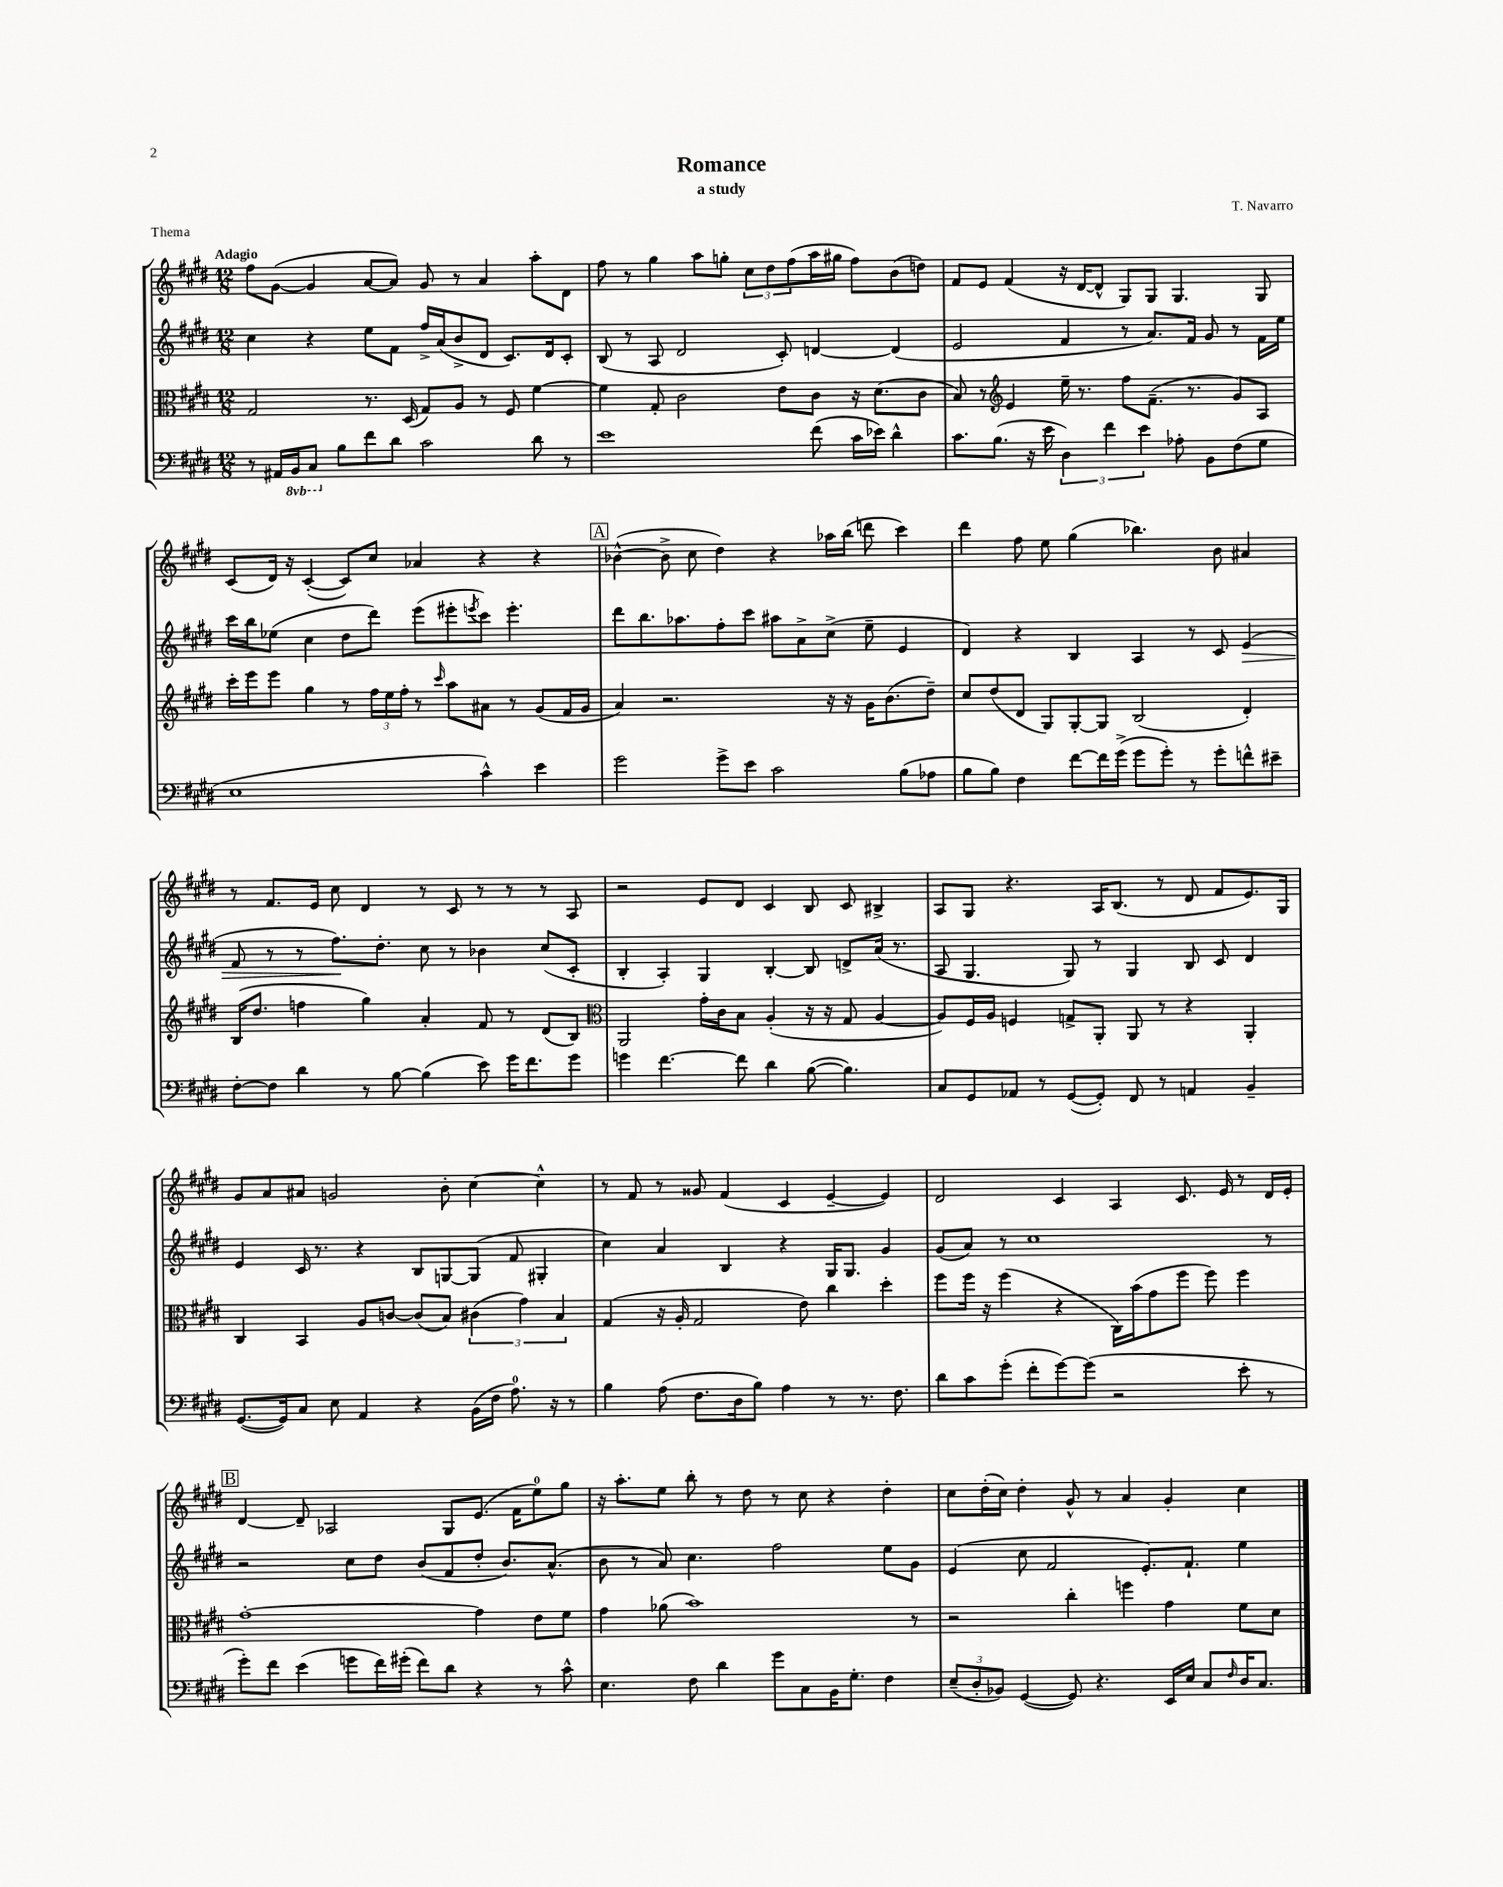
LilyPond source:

\header { title = "Romance" composer = "T. Navarro" subtitle = "a study" piece = "Thema" }
<<
\new StaffGroup <<
\new Staff = "s0" {
    \clef treble \key e \major \numericTimeSignature \time 12/8 \tempo "Adagio"
    fis''8 gis'8~( gis'4 a'8~ a'8) gis'8 r8 a'4 a''8-. dis'8 |
    fis''8 r8 gis''4 a''8 g''8-. \tuplet 3/2 { cis''8 dis''8 fis''8( } a''16 gis''16 fis''8) b'8( d''8) |
    fis'8 e'8 fis'4( r16 dis'16~ dis'8-^ gis8) gis8 gis4. gis8 |
    cis'8( dis'16) r16 cis'4~-.( cis'8) cis''8 aes'4 r4 r4 |
    \mark \markup { \box "A" } bes'4~-^( bes'8-> cis''8 dis''4) r4 aes''16 b''16( d'''8 cis'''4) |
    dis'''4 fis''8 e''8 gis''4( bes''4.) b'8 ais'4 |
    r8 fis'8. e'16 cis''8 dis'4 r8 cis'8 r8 r8 r8 a8 |
    r2 e'8 dis'8 cis'4 b8 cis'8 bis4-> |
    a8 gis8 r4. a16 b8.( r8 dis'8 fis'8 e'8.) gis16 |
    gis'8 a'8 ais'8 g'2 b'8-. cis''4~ cis''4-^ |
    r8 fis'8 r8 gisis'8 fis'4( cis'4 e'4~-- e'4) |
    dis'2 cis'4 a4 cis'8. e'16 r8 dis'16 e'16-. |
    \mark \markup { \box "B" } dis'4~ dis'8-- aes2 gis8 e'8.( fis'16 e''8-0) gis''8 |
    r16 a''8.-. e''8 b''8-. r8 dis''8 r8 cis''8 r4 dis''4-. |
    cis''8 dis''16-.( cis''16) dis''4-. gis'8-^ r8 a'4 gis'4-. cis''4 \bar "|." |
}
\new Staff = "s1" {
    \clef treble \key e \major \numericTimeSignature \time 12/8
    cis''4 r4 e''8 fis'8 fis''16-> a'16( b'8-> dis'8 cis'8.) dis'16 cis'8-. |
    b8( r8 a8 dis'2 cis'8-.) d'4~ d'4( |
    e'2 fis'4 r8 a'8.) fis'16 gis'8 r8 fis'16 e''16 |
    cis'''16 b''16 ees''8( cis''4 dis''8 dis'''8) e'''8( eis'''8-. \acciaccatura { e'''8 } cis'''8) e'''4.-. |
    \mark \markup { \box "A" } dis'''8 b''8. aes''8. fis''8-. cis'''8 ais''8 a'8-> cis''8->( e''8-- e'4 |
    dis'4) r4 b4 a4 r8 cis'8 e'4\>( |
    fis'8 r8 r8 fis''8.\!) dis''8.-. cis''8 r8 bes'4 cis''8( cis'8-. |
    b4-. a4-.) gis4 b4~-. b8 d'8-> a'16( r8. |
    a8 gis4. gis8) r8 gis4 b8 cis'8 dis'4 |
    e'4 cis'16 r8. r4 b8 g8~ g8( fis'8 gis4-. |
    cis''4) a'4 b4 r4 gis16 gis8. gis'4 |
    gis'8( a'8) r8 cis''1 r8 |
    \mark \markup { \box "B" } r2 cis''8 dis''8 b'8( fis'8 dis''8-. b'8.) a'8.-^( |
    b'8 r8 a'8) cis''4. fis''2 e''8 gis'8 |
    e'4( cis''8 fis'2 e'8.-.) fis'8.-! e''4 \bar "|." |
}
\new Staff = "s2" {
    \clef alto \key e \major \numericTimeSignature \time 12/8
    gis2 r8. dis16( gis8) a8 r8 fis8 fis'4~ |
    fis'4 gis8-. cis'2 e'8 cis'8 r16 dis'8.( cis'8 |
    b8) r8 \clef treble e'4 e''16-- r8. fis''8 fis'8.--( r8. gis'8) a8 |
    cis'''16-. e'''16 e'''8 gis''4 r8 \tuplet 3/2 { fis''16 e''16 fis''16-. } r8 \grace { cis'''16 } a''8 ais'8 r8 gis'8( fis'16 gis'16 |
    \mark \markup { \box "A" } a'4) r2. r16 r16 gis'16 b'8.( dis''8--) |
    cis''8 dis''8( dis'8 gis8) gis8~-. gis8 b2( dis'4-.) |
    b16( dis''8. f''4 gis''4) a'4-. fis'8 r8 dis'8( b8) |
    \clef alto a,2 gis'16-. cis'16 b8 a4-.( r16 r16 gis8 a4~ |
    a8) fis16 a16 f4 g8-> a,8-. a,8 r8 r4 a,4-. |
    cis4 b,4 a8 c'8~ c'8( b8) \tuplet 3/2 { cis'4( gis'4) b4 } |
    gis4( r16 a16-. gis2 e'8) cis''4 dis''4-. |
    fis''8 fis''16 r16 fis''4( r4 cis16) b'16( gis'8 fis''8 fis''8) fis''4 |
    \mark \markup { \box "B" } gis'1~-. gis'4 e'8 fis'8 |
    gis'4 aes'8( b'1) r8 |
    r2 cis''4-. f''4 gis'4 fis'8 dis'8 \bar "|." |
}
\new Staff = "s3" {
    \clef bass \key e \major \numericTimeSignature \time 12/8 \set Staff.ottavationMarkups = #ottavation-simple-ordinals
    r8 ais,16 \ottava #-1 b,,16 cis,8 \ottava #0 b8 fis'8 dis'8 cis'2 dis'8 r8 |
    e'1 fis'8( cis'16 ees'16) dis'4-^ |
    cis'8. b8.( r16 e'16 \tuplet 3/2 { dis4) fis'4 e'4 } aes8-. b,8 fis8( gis8 |
    e1 cis'4-^) e'4 |
    \mark \markup { \box "A" } gis'2 gis'8-> e'8 cis'2 b8( aes8 |
    b8 b8) fis4 fis'8~ fis'16 gis'16->( gis'8 gis'8-.) r8 gis'8-. f'8-^ eis'8-- |
    fis8~-. fis8 dis'4 r8 b8~ b4( e'8) gis'16 fis'8. gis'8 |
    g'4 fis'4.~ fis'8 dis'4 b8~( b4.) |
    cis8 gis,8 aes,8 r8 gis,8~( gis,8-.) fis,8 r8 a,4 b,4-- |
    gis,8.~( gis,16) cis8 e8 a,4 r4 b,16( fis16 a8.-0) r16 r8 |
    b4 a8( fis8. dis16 b8) a4 r8 r8. fis8. |
    dis'8 cis'8 gis'8-.( fis'8-. gis'8~) gis'8( r2 e'8-. r8 |
    \mark \markup { \box "B" } gis'8-.) fis'8 e'4( g'8 fis'16) gis'16-.( fis'8) dis'8 r4 r8 cis'8-^ |
    e4. fis8 dis'4 gis'8 cis8 b,16 gis8.-. fis4 |
    \tuplet 3/2 { e8--( dis8-. bes,8) } gis,4~( gis,8) r4. e,16 e16 cis8 \grace { fis16 } dis16 cis8. \bar "|." |
}
>>
>>
\layout { \context { \Score \remove "Bar_number_engraver" } }
